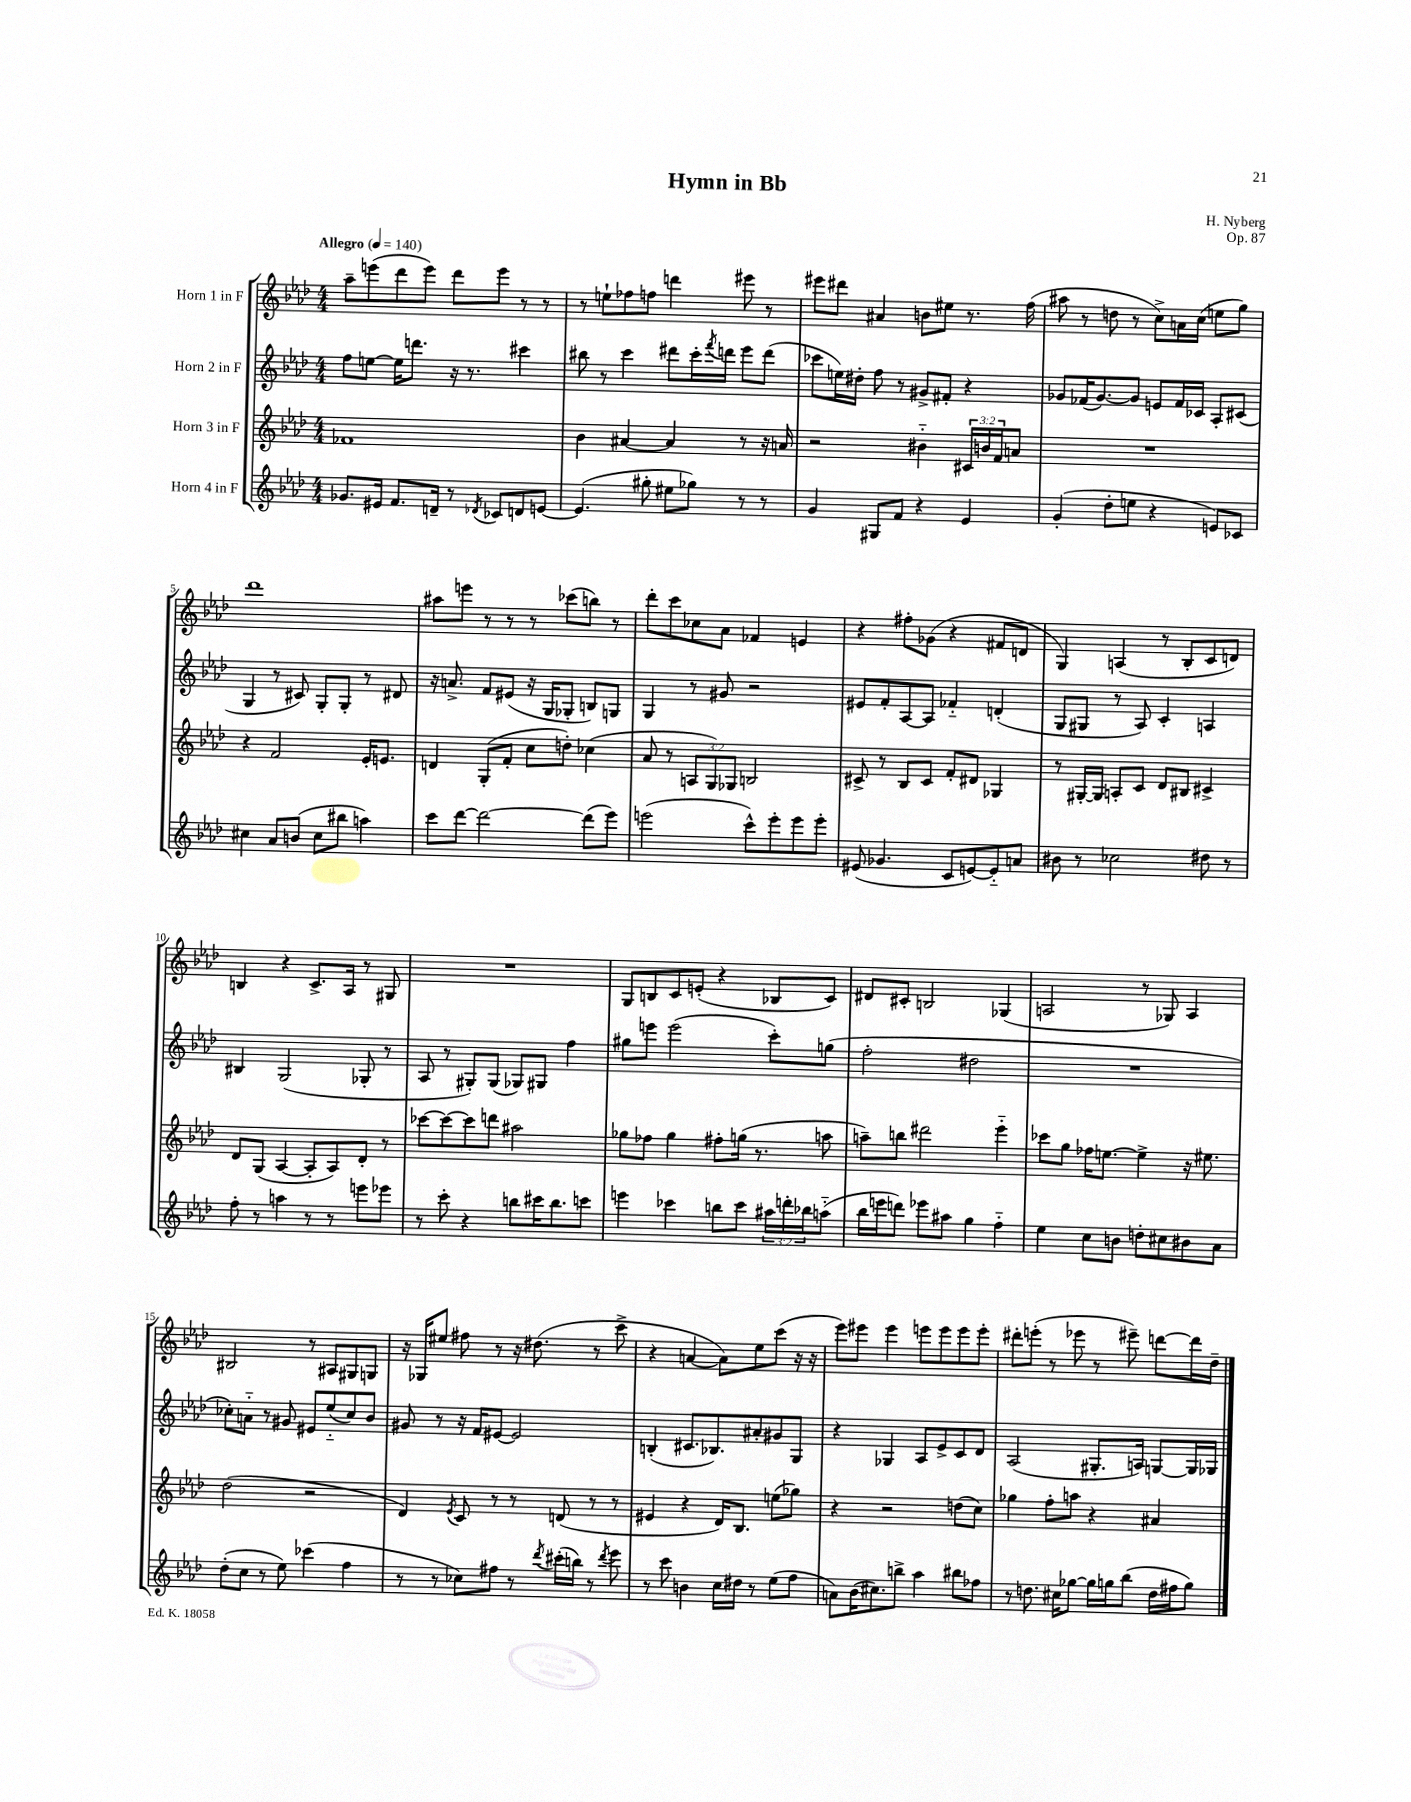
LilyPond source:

\header { title = "Hymn in Bb" composer = "H. Nyberg" opus = "Op. 87" }
<<
\new StaffGroup <<
\new Staff = "s0" \with { instrumentName = "Horn 1 in F" } {
    \clef treble \key aes \major \numericTimeSignature \time 4/4 \tempo "Allegro" 4 = 140
    aes''8-- e'''8( des'''8 e'''8) des'''8 e'''8 r8 r8 |
    r8 e''8-! fes''8 f''8 d'''4 eis'''8 r8 |
    eis'''8 dis'''8 ais'4 b'8 eis''8 r8. f''16( |
    ais''8 r8 d''8 r8 c''8->) a'16 c''16( e''8 g''8) |
    des'''1 |
    ais''8 e'''8 r8 r8 r8 ces'''8( b''8) r8 |
    des'''8-. c'''8 ces''8 aes'8 fes'4 e'4 |
    r4 fis''8-. ges'8( r4 fis'8 d'8 |
    g4) a4( r8 bes8-. c'8 d'8) |
    b4 r4 c'8.-> aes16 r8 gis8 |
    R1 |
    g8 b8 c'8 e'8-.( r4 bes8 c'8) |
    dis'8 cis'8-. b2 ges4( |
    a2 r8 ges8) a4 |
    bis2 r8 ais8 gis8 g8 |
    r16 ges16 eis''8 fis''8 r8 r16 dis''8.( r8 c'''8-> |
    r4 a'4~ a'8) ees''8 c'''8( r16 r16 |
    ees'''8) eis'''8 eis'''4 e'''8 e'''8 e'''8 e'''8-. |
    dis'''8-. e'''8-.( r8 ees'''8 r8 eis'''8--) d'''8~ d'''16 des''16-- \bar "|." |
}
\new Staff = "s1" \with { instrumentName = "Horn 2 in F" } {
    \clef treble \key aes \major \numericTimeSignature \time 4/4
    f''8 e''8~ e''16 d'''8. r16 r8. cis'''4 |
    bis''8 r8 c'''4 dis'''8 c'''16-. \acciaccatura { f'''8 } d'''16 ees'''8 d'''8( |
    ces'''8 e''16) dis''16-. f''8 r8 gis'8-> fis'8-. r4 |
    ges'8 fes'16( ges'8.~) ges'8 e'8 fes'16 ces'16 aes8-. cis'8( |
    g4 r8 cis'8) g8-. g8-. r8 dis'8 |
    r16 a'8.-> f'8 eis'8( r16 g16 ges8-. b8) g8 |
    g4 r8 gis'8 r2 |
    eis'8 f'8-. aes8~ aes8 fes'4-_ d'4-.( |
    g8 gis8 r8 aes8) c'4-. a4 |
    bis4 g2( ges8-. r8 |
    aes8 r8 gis8-.) gis8( ges8) gis8 f''4 |
    gis''8 e'''8 e'''2( c'''8-.) g''8( |
    f''2-. dis''2 |
    R1 |
    ces''8-.) a'8-_ r8 gis'8 eis'8 ees''8-_( ces''8) bes'8 |
    gis'8 r8 r16 f'16 eis'8~ eis'2 |
    b4-.( cis'8. bes8.) ais'8-. gis'8 g8 |
    r4 ges4 aes8 ees'8-> c'8 des'8 |
    aes2( gis8.-. a16) g8~ g16 ges16 \bar "|." |
}
\new Staff = "s2" \with { instrumentName = "Horn 3 in F" } {
    \clef treble \key aes \major \numericTimeSignature \time 4/4 \override Staff.TupletNumber.text = #tuplet-number::calc-fraction-text
    fes'1 |
    bes'4 ais'4~ ais'4 r8 r16 a'16 |
    r2 bis'4-_ \tuplet 3/2 { cis'16 b'16 f'16 } a'8 |
    R1 |
    r4 f'2 ees'16-. e'8. |
    d'4 g8-.( f'8-. c''8 d''8-.) ces''4( |
    aes'8 r8 \tuplet 3/2 { a8 g8) ges8 } b2 |
    cis'8-> r8 bes8 cis'8 f'8-. dis'8 ges4 |
    r8 gis16~-. gis16 a8-. c'8 des'8 bis8 cis'4-> |
    des'8 g8( aes4~ aes8-. aes8) des'8-. r8 |
    ces'''8~ ces'''8~ ces'''8 d'''8 ais''2 |
    ges''8 fes''8 ges''4 fis''8-. g''16( r8. a''8 |
    a''8--) b''8 dis'''2 ees'''4-_ |
    ces'''8 g''8 fes''16 e''8.~ e''4-> r16 eis''8. |
    des''2( r2 |
    des'4) \acciaccatura { ees'8 } c'8 r8 r8 d'8( r8 r8 |
    eis'4 r4 des'16) bes8. e''8( ges''8) |
    r4 r2 d''8( c''8) |
    ges''4 f''8-. a''8 r4 ais'4 \bar "|." |
}
\new Staff = "s3" \with { instrumentName = "Horn 4 in F" } {
    \clef treble \key aes \major \numericTimeSignature \time 4/4 \override Staff.TupletNumber.text = #tuplet-number::calc-fraction-text
    ges'8. eis'16 f'8. d'16-- r8 \acciaccatura { des'8 } ces'8 d'8 e'8~ |
    e'4.( gis''8-. eis''8 ges''8) r8 r8 |
    g'4 gis8 f'8 r4 ees'4 |
    g'4-.( des''8-. e''8 r4 e'8) ces'8 |
    cis''4 aes'8 b'8( cis''8 bis''8 a''4) |
    c'''8 des'''8~ des'''2~ des'''8( ees'''8) |
    e'''2( c'''8-^) e'''8-. e'''8 e'''8-. |
    eis'8( ges'4. c'8 e'8~) e'8-_ a'8 |
    bis'8 r8 ces''2 dis''8 r8 |
    f''8-. r8 a''4 r8 r8 e'''8 ees'''8 |
    r8 c'''8-. r4 b''8 cis'''16 b''8. c'''8 |
    e'''4 ces'''4 b''8 ces'''8 \tuplet 3/2 { ais''16 d'''16-. bes''16 } a''8-_( |
    bes''16 e'''16 d'''8) ees'''8 ais''8 g''4 f''4-_ |
    ees''4 c''8 b'8 d''8-. cis''8 bis'8 aes'8 |
    des''8-.( c''8 r8 ees''8) ces'''4( f''4 |
    r8 r8 ces''8) fis''8 r8 \acciaccatura { des'''8 } cis'''16-.( b''16) r8 \acciaccatura { des'''8 } ees'''8 |
    r8 c'''8 b'4 c''16 dis''16 r8 ees''8( f''8 |
    a'8) bes'16( cis''8.) b''8-> aes''4 bis''8 fes''8 |
    r8 d''8. cis''16 ges''8~ ges''16 g''16 bes''8( d''16 fis''16 g''8) \bar "|." |
}
>>
>>
